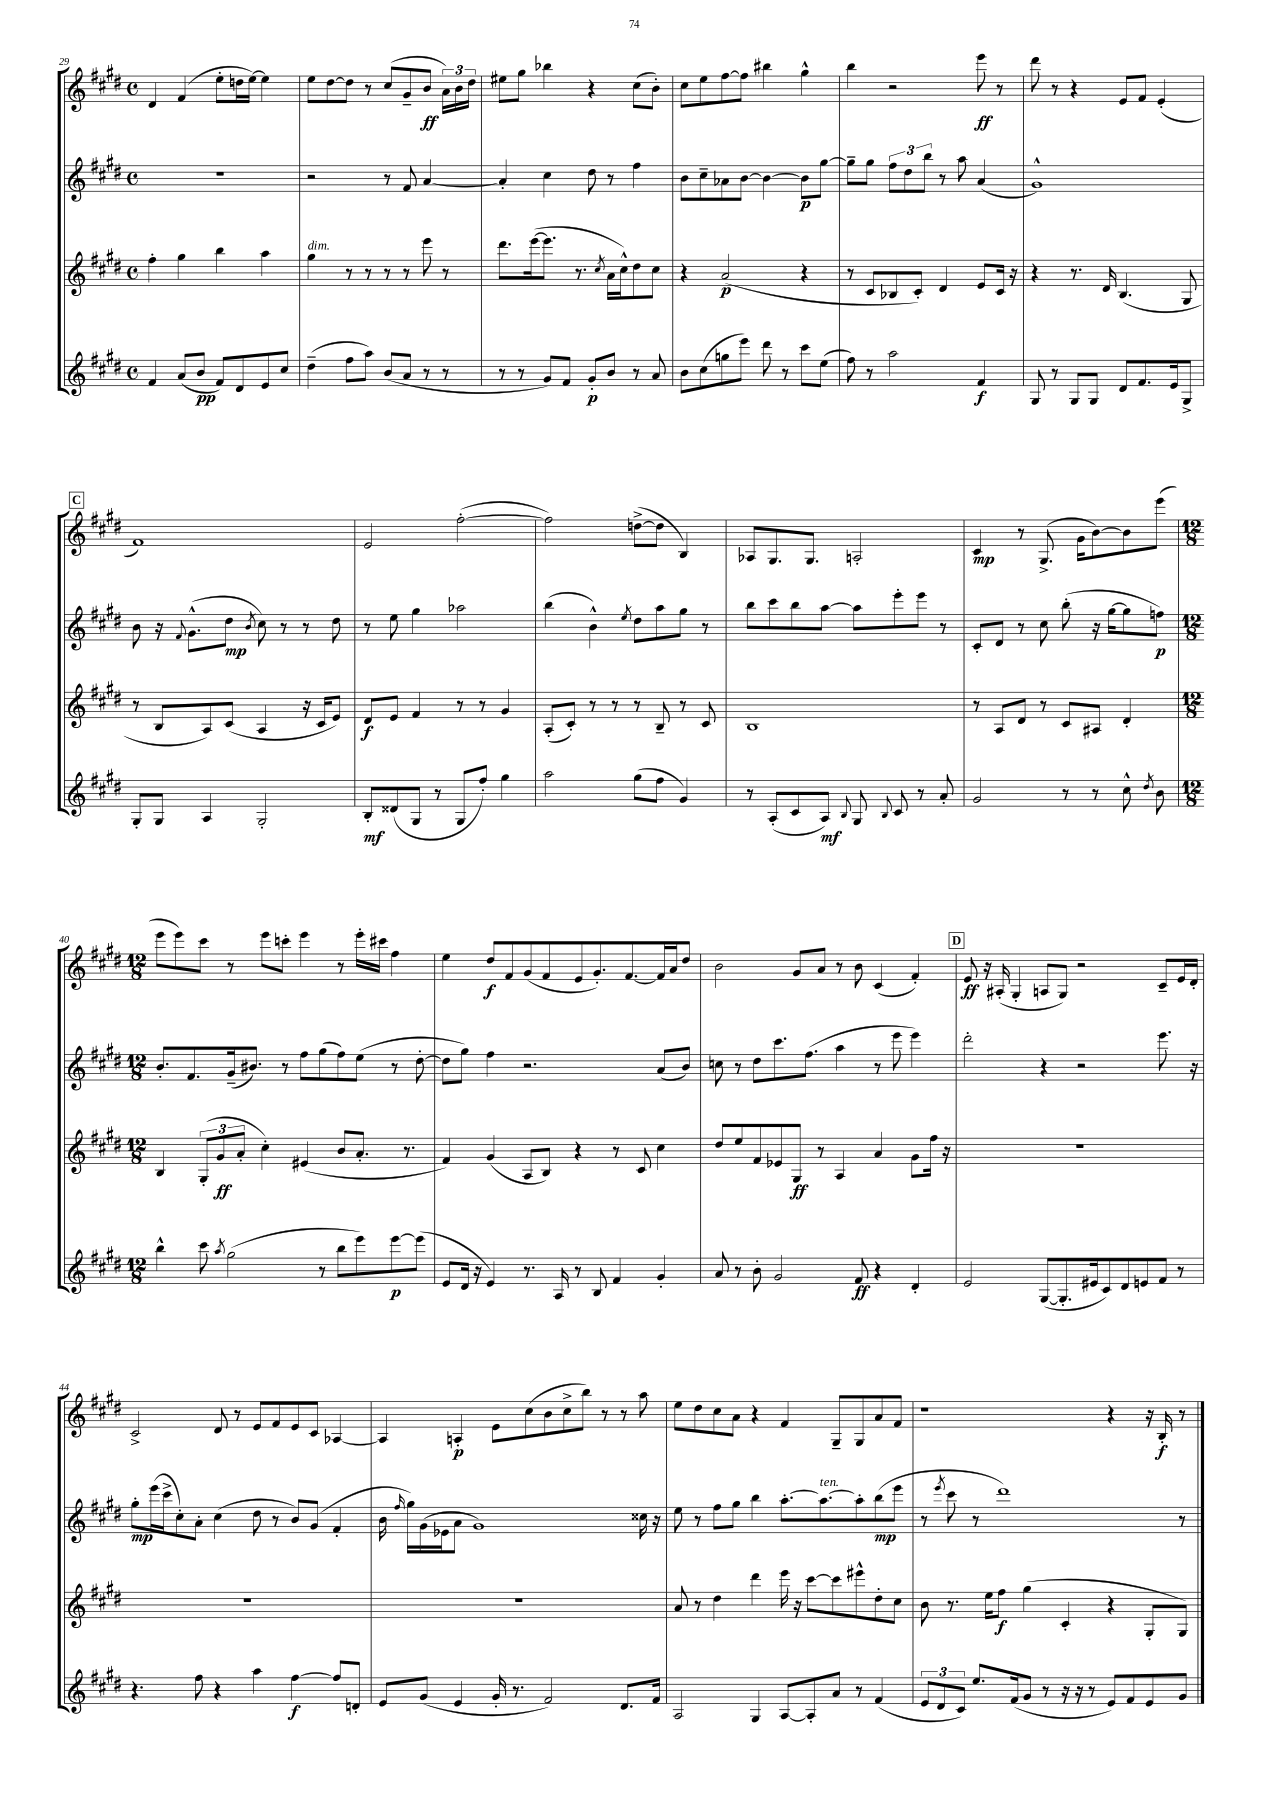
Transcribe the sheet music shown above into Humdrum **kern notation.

**kern	**kern	**kern	**kern
*staff4	*staff3	*staff2	*staff1
*clefG2	*clefG2	*clefG2	*clefG2
*k[f#c#g#d#]	*k[f#c#g#d#]	*k[f#c#g#d#]	*k[f#c#g#d#]
*M4/4	*M4/4	*M4/4	*M4/4
*met(c)	*met(c)	*met(c)	*met(c)
4f#	4ff#'	1r	4d#
(8a	4gg#	.	(4f#
8b	.	.	.
8f#)	4bb	.	8ee'
8d#	.	.	16dd
.	.	.	[16ee)
8e	4aa	.	4ee]
8cc#	.	.	.
=	=	=	=
(4dd#~	4gg#	2r	8ee
.	.	.	[8dd#
8ff#	8r	.	8dd#]
8aa)	8r	.	8r
(8b	8r	8r	(8cc#
8a	8r	8f#	8g#~
8r	8eee	[4a	8b
8r	8r	.	24a)
.	.	.	24b
.	.	.	24dd#
=	=	=	=
8r	8.ddd#	4a']	8ee#
8r	.	.	8gg#
.	([16eee	.	.
8g#)	8.eee]	4cc#	4bb-
8f#	.	.	.
.	8.r	.	.
8g#'	.	8dd#	4r
.	8qcc#	.	.
8b	16a	8r	.
.	16cc#^^)	.	.
8r	8dd#	4ff#	(8cc#
8a	8cc#	.	8b')
=	=	=	=
8b	4r	8b	8cc#
(8cc#	.	8cc#~	8ee
8gg	(2a	8a-	[8ff#
8eee)	.	[8b	8ff#]
8ddd#	.	4b_	4bb#
8r	.	.	.
8ccc#	4r	8b]	4gg#^^
(8ee	.	[8gg#	.
=	=	=	=
8ff#)	8r	8gg#~]	4bb
8r	8c#	8gg#	.
2aa	8B-	12ff#	2r
.	.	12dd#	.
.	8c#')	.	.
.	.	12bb	.
.	4d#	8r	.
.	.	8aa	.
4f#	8e	(4a	8eee
.	16c#	.	8r
.	16r	.	.
=	=	=	=
8G#	4r	1g#^^)	8ddd#
8r	.	.	8r
8G#	8.r	.	4r
8G#	.	.	.
.	16d#	.	.
8d#	(4.B	.	8e
8.f#	.	.	8f#
.	.	.	(4e'
16e	.	.	.
8G#^	8G#	.	.
=	=	=	=
8G#'	8r	8b	1f#)
8G#	8B	16r	.
.	.	8qqf#	.
.	.	(8.g#^^	.
4A	8A)	.	.
.	(8c#	8dd#	.
.	.	8qb	.
2G#'	4A	8cc#)	.
.	.	8r	.
.	16r	8r	.
.	16c#	.	.
.	8e)	8dd#	.
=	=	=	=
8B'	8d#	8r	2e
(8d##	8e	8ee	.
8G#	4f#	4gg#	.
8r	.	.	.
8G#	8r	2aa-	([2ff#'
8ff#')	8r	.	.
4gg#	4g#	.	.
=	=	=	=
2aa	(8A'	(4bb	2ff#])
.	8c#')	.	.
.	8r	4b^^)	.
.	8r	.	.
.	.	8qee	.
(8gg#	8r	8dd#	([8dd^
8ff#	8B~	8aa	8dd]
4g#)	8r	8gg#	4B)
.	8c#	8r	.
=	=	=	=
8r	1B	8bb	8A-
(8A'	.	8ccc#	8.G#
8c#	.	8bb	.
.	.	.	8.G#
8A)	.	[8aa	.
8qqB	.	.	.
8G#	.	8aa]	2A'
8qqB	.	.	.
8c#	.	8eee'	.
8r	.	8eee	.
8a'	.	8r	.
=	=	=	=
2g#	8r	8c#'	4c#
.	8A	8d#	.
.	8d#	8r	8r
.	8r	8cc#	(8.G#^
8r	8c#	(8bb'	.
.	.	.	16g#
8r	8A#	16r	[8b)
.	.	[16gg#	.
8cc#^^	4d#'	8gg#]	8b]
8qdd#	.	.	.
8b	.	8ff)	(8eee
=	=	=	=
*M12/8	*M12/8	*M12/8	*M12/8
4bb^^	4B	8.b'	8eee
.	.	.	8eee)
.	.	8.f#	.
8ccc#	(12G#'	.	8ccc#
.	12g#	.	.
8qaa	.	.	.
(2gg#	.	(16g#~	8r
.	12a'	.	.
.	.	8.b#)	.
.	4cc#')	.	8eee
.	.	8r	8ccc'
.	(4e#	8ff#	4eee
8r	.	(8gg#	.
8bb	8b	8ff#)	8r
8eee)	8.a'	(8ee	16eee'
.	.	.	16ccc#
[8eee	.	8r	4ff#
.	8.r	.	.
(8eee]	.	[8dd#'	.
=	=	=	=
8e	4f#)	8dd#]	4ee
16d#	.	8gg#)	.
16r	.	.	.
4e)	(4g#	4ff#	8dd#
.	.	.	8f#
8.r	8A	2.r	(8g#
.	8B)	.	8f#
16A	.	.	.
8r	4r	.	8e
8B	.	.	8.g#')
4f#	8r	.	.
.	.	.	[8.f#
.	8c#	.	.
4g#'	4cc#	(8a	16f#]
.	.	.	16a
.	.	8b)	8dd#
=	=	=	=
8a	8dd#	8cc	2b
8r	8ee	8r	.
8b'	8f#	8dd#	.
2g#	8e-	8.ccc#	.
.	8G#	.	8g#
.	.	(8.ff#	.
.	8r	.	8a
.	4A	4aa	8r
8f#	.	.	8b
4r	4a	8r	(4c#
.	.	8eee	.
4d#'	8g#	4eee)	4f#')
.	16ff#	.	.
.	16r	.	.
=	=	=	=
2e	1.r	2ddd#'	8e
.	.	.	16r
.	.	.	(16A#'
.	.	.	4G#'
([8G#	.	4r	8A
8.G#']	.	.	8G#)
.	.	2r	2r
16e#	.	.	.
8c#)	.	.	.
8d#	.	.	.
8e	.	.	.
8f#	.	8.eee	8c#~
8r	.	.	16e
.	.	16r	16d#'
=	=	=	=
4.r	1.r	8gg#'	2c#^
.	.	(16eee	.
.	.	16ccc#^	.
.	.	8cc#')	.
8ff#	.	8a'	.
4r	.	(4cc#	8d#
.	.	.	8r
4aa	.	8dd#	8e
.	.	8r	8f#
[4ff#	.	8b)	8e
.	.	(8g#	8c#
8ff#]	.	4f#'	[4A-
8d'	.	.	.
=	=	=	=
8e	1.r	16b	4A-]
.	.	16qqff#	.
.	.	16gg#)	.
(8g#	.	(16g#	.
.	.	16e-	.
4e	.	8a	4A'
.	.	1g#)	.
16g#'	.	.	8e
8.r	.	.	.
.	.	.	(8cc#
2f#)	.	.	8b
.	.	.	8cc#^
.	.	.	8bb)
.	.	.	8r
8.d#	.	.	8r
.	.	16cc##	8aa
16f#	.	16r	.
=	=	=	=
2A	8a	8ee	8ee
.	8r	8r	8dd#
.	4dd#	8ff#	8cc#
.	.	8gg#	8a
4G#	4ddd#	4bb	4r
[8A	16eee	[8.aa'	4f#
.	16r	.	.
8A']	[8ccc#	.	.
.	.	8.aa_	.
8a	8ccc#]	.	8G#~
8r	8eee#^^	8aa']	8G#
(4f#	8dd#'	(8bb	8a
.	8cc#	8eee	8f#
=	=	=	=
12e	8b	8r	1r
12d#	.	.	.
.	.	8qeee	.
.	8.r	8ccc#	.
12c#)	.	.	.
8.ee	.	8r	.
.	16ee	.	.
.	8ff#	1ddd#)	.
(16f#	.	.	.
8g#	(4gg#	.	.
8r	.	.	.
16r	4c#'	.	.
16r	.	.	.
8r	.	.	.
8e)	4r	.	4r
8f#	.	.	.
8e	8G#'	.	16r
.	.	.	16B'
8g#	8G#)	8r	8r
==	==	==	==
*-	*-	*-	*-
